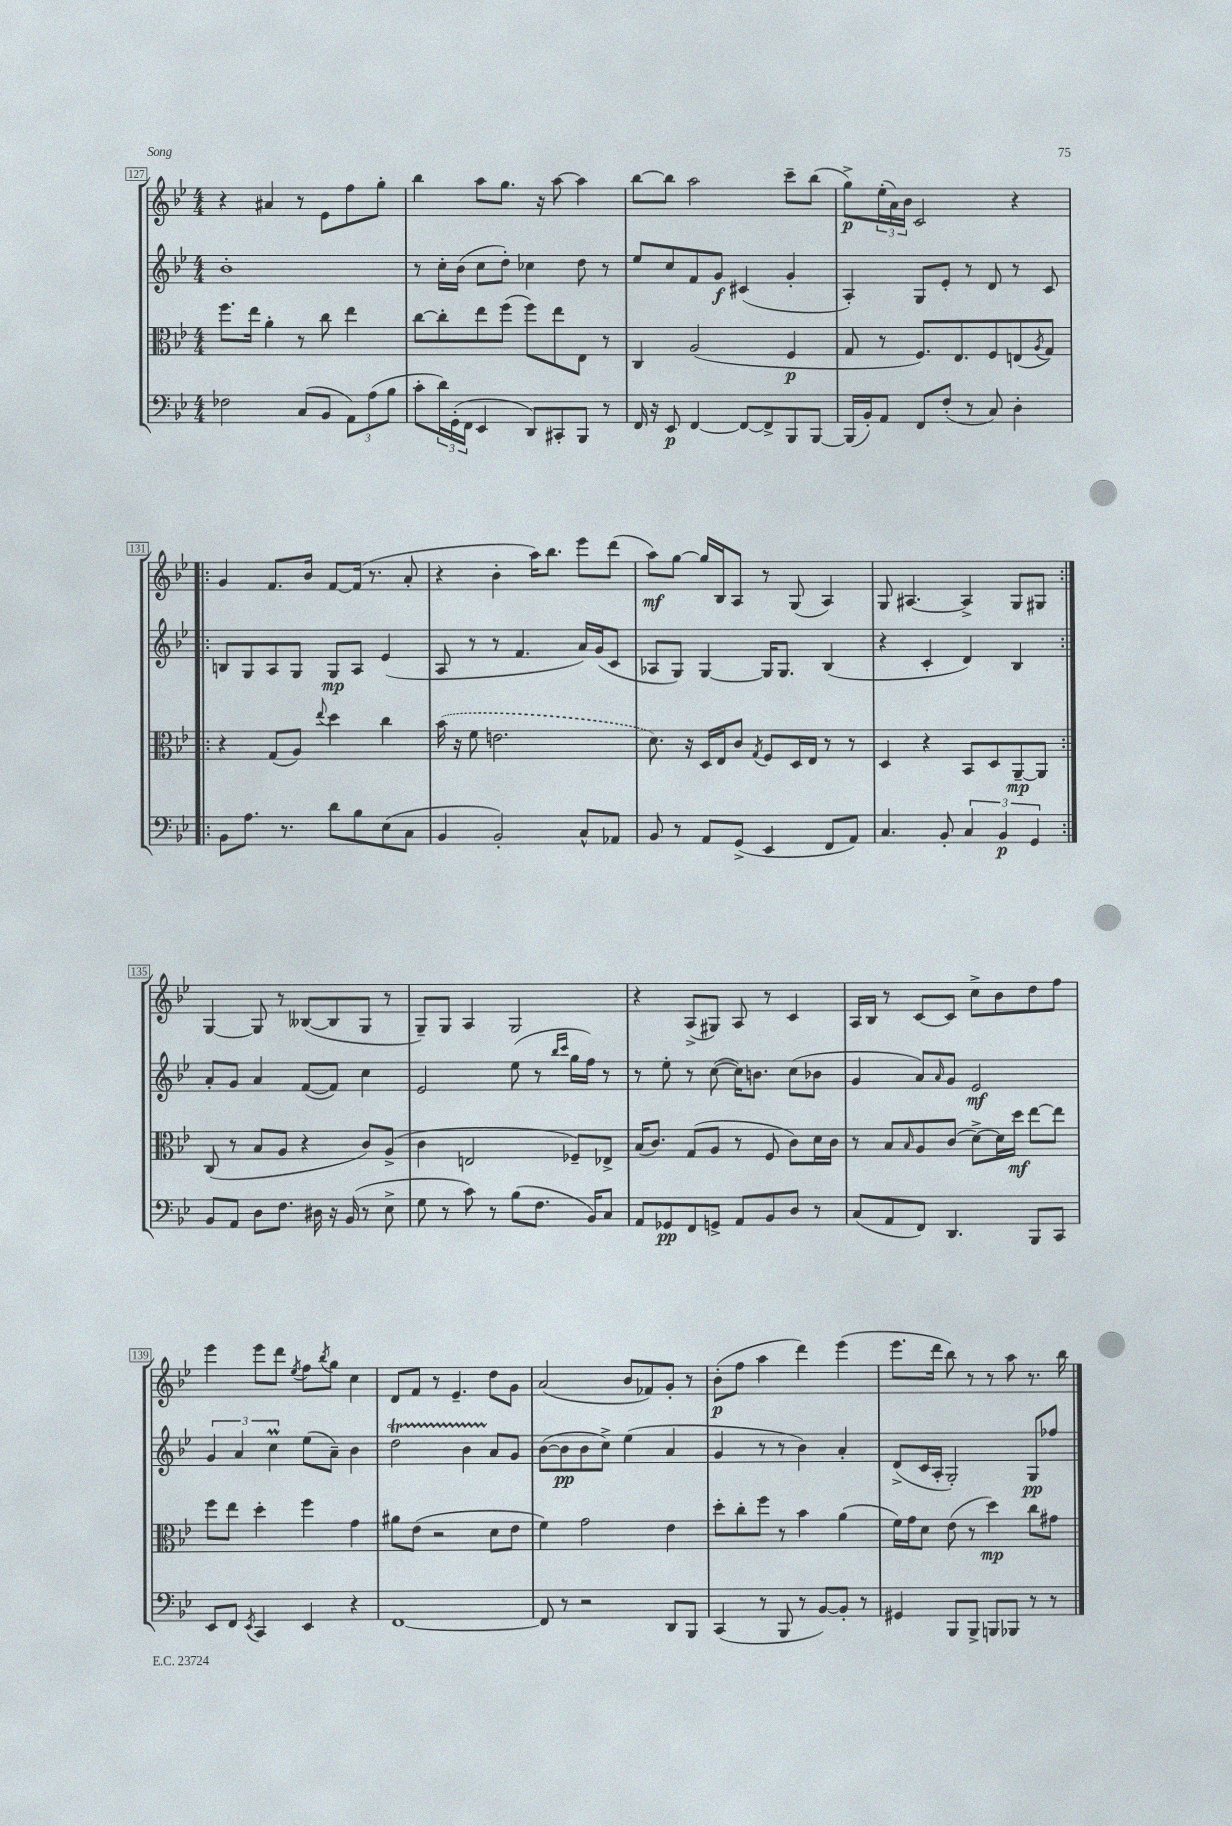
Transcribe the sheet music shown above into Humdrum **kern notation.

**kern	**kern	**kern	**kern
*staff4	*staff3	*staff2	*staff1
*clefF4	*clefC3	*clefG2	*clefG2
*k[b-e-]	*k[b-e-]	*k[b-e-]	*k[b-e-]
*M4/4	*M4/4	*M4/4	*M4/4
2F-\	8.ff\L	1b-'	4r
.	16ee-\Jk	.	.
.	4a'\	.	4a#/
(8C/L	8r	.	8r
8BB-/J	8cc\	.	8e-\L
12AA\L)	4ee-\	.	8ff\
(12A\	.	.	.
.	.	.	8gg'\J
12B-\J	.	.	.
=	=	=	=
8c'\L	[8cc\L	8r	4bb-\
24d\L)	8cc'\]	16cc'\LL	.
(24GG'\	.	.	.
.	.	(16b-\JJ	.
24FF\JJ	.	.	.
4EE-/	8ee-\	8cc\L	8aa\L
.	(8ff\J	8dd'\J)	8.gg\J
8DD/L)	8ff\L)	4cc-\	.
.	.	.	16r
8CC#'/	8ee-\	.	[8aa\
8BBB-/J	8E-\J	8dd\	4aa\]
8r	8r	8r	.
=	=	=	=
16FF/	4C/	8ee-/L	[8bb-\L
16r	.	.	.
8EE-/	.	8cc/	8bb-\]J
[4FF/	(2A/	8f/	2aa\
.	.	8g/J	.
8FF/_L	.	(4c#/	.
8FF^/]	.	.	.
8BBB-/	4F/	4g'/	8ccc~\L
[8BBB-/J	.	.	(8bb-\J
=	=	=	=
(16BBB-/]LL	8G/	4A'/)	8gg^\L)
16BB-'/J)	.	.	.
8AA/J	8r	.	(24ee-'\L
.	.	.	24a\)
.	.	.	24b-\JJ
8FF/L	8.F/L)	8G/L	2c/
(8F'/J	.	8e-'/J	.
.	8.E-/	.	.
8r	.	8r	.
8C/)	8F/	8d/	.
4D'\	(8E/	8r	4r
.	8qA/	.	.
.	8G/J)	8c/	.
=!|:	=!|:	=!|:	=!|:
8BB-\L	4r	8B/L	4g/
8.A\J	.	8G/	.
.	(8G/L	8A/	8.f/L
8.r	.	.	.
.	8A/J)	8G/J	.
.	.	.	16b-/Jk
.	8qqee-/	.	.
8d\L	4dd\	8G/L	[8f/L
8B-\	.	8A/J	(16f/]Jk
.	.	.	8.r
(8E-\	4cc\	(4e-/	.
8C\J	.	.	8a'/
=	=	=	=
4BB-/	(16b-\	8A/	4r
.	16r	.	.
.	8f\	8r	.
2BB-'/)	2.e\	8r	4b-'\
.	.	4.f/	.
.	.	.	16aa\LK)
.	.	.	8.bb-\J
8C^^/L	.	16a/LL)	8eee-\L
.	.	(16g/J	.
8AA-/J	.	8c/J	(8ddd\J
=	=	=	=
8BB-/	8.d\)	8A-/L	8aa\L)
8r	.	8G/J)	[8gg\J
.	16r	.	.
8AA/L	16D/LL	[4G/	16gg/]LL
.	16E-/J	.	16B-/J
(8GG^/J	8c/J	.	8A/J
.	8qG/	.	.
4EE-/	8F/L	16G/]LK	8r
.	.	8.G/J	.
.	16D/L	.	(8G/
.	16E-/JJ	.	.
8FF/L	8r	(4B-/	4A/)
8AA/J)	8r	.	.
=	=	=	=
4.C/	4D/	4r	8G/
.	.	.	[4.A#/
.	4r	4c'/	.
8BB-'/	.	.	.
6C/	8BB-/L	4d/)	4A#^/]
.	8D/	.	.
6BB-/	.	.	.
.	[8AA~/	4B-/	8G/L
6GG/	.	.	.
.	8AA/]J	.	8G#/J
=:|!	=:|!	=:|!	=:|!
8BB-/L	(8C/	8a'/L	[4G/
8AA/J	8r	8g/J	.
8D\L	8B-/L	4a/	8G/]
8.F\J	8A/J	.	8r
.	4r	([8f/L	([8B--/L
16D#\	.	.	.
16r	.	8f/]J)	8B--/]
(16BB-/	.	.	.
8r	8c/L)	4cc\	8G/J
8E-^\	(8A^/J	.	8r
=	=	=	=
8G\	4c\	2e-/	8G~/L)
8r	.	.	8G/J
8c\)	2E/	.	4A/
8r	.	.	.
(8B-\L	.	(8ee-\	2G/
8.F\J	.	8r	.
.	.	16qqbb-/LL	.
.	.	16qqccc/JJ	.
.	8F-~/L)	16gg\LL	.
16BB-/LK)	.	16ff\JJ)	.
8C/J	8E-^/J	8r	.
=	=	=	=
8AA/L	(16B-/LK	8r	4r
.	8.c/J)	.	.
8GG-/	.	8ee-'\	.
8FF/	(8G/L	8r	(8A^/L
8GG^/J	8A/J	([8cc\	8G#/J)
8AA/L	8r	16cc\]LK)	8A/
.	.	8.b\J	.
8BB-/	8F/	.	8r
8D/J	8c\L)	(8cc\L	4c/
8r	16d\L	8b-\J	.
.	16c\JJ	.	.
=	=	=	=
(8C/L	8r	4g/	16A/LL
.	.	.	16B-/JJ
8AA/	8B-/L	.	8r
.	16qqB-/	.	.
8FF/J)	8A/	8a/L)	[8c/L
.	.	16qqa/	.
4.DD/	(8c/J	8g/J	8c/]J
.	[8d^\L)	2e-/	8cc^\L
.	16d\]L	.	8b-\
.	16dd\JJ	.	.
8BBB-/L	[8ee-\L	.	8dd\
8CC/J	8ee-\]J	.	8ff\J
=	=	=	=
8EE-/L	8ff\L	6g/	4eee-\
8FF/J	8ee-\J	.	.
.	.	6a/	.
8qEE-/	.	.	.
4CC/	4dd'\	.	8eee-\L
.	.	6cc\	.
.	.	.	8ddd\J
.	.	.	8qee-/
4EE-/	4ff\	(8ee-\L	8ff\L
.	.	.	8qbb-/
.	.	8a~\J)	8gg\J
4r	4g\	4b-\	4cc\
=	=	=	=
[1FF	8a#\L	2dd\	8d/L
.	(8e-\J	.	8f/J
.	2r	.	8r
.	.	.	4.e-~/
.	.	4b-\	.
.	8d\L	8a/L	8dd\L
.	8e-\J	8g/J	8g\J
=	=	=	=
8FF/]	4f\)	([8b-\L	(2a/
8r	.	8b-\]	.
2r	2g\	8b-\	.
.	.	8cc^\J)	.
.	.	(4ee-\	8b-/L
.	.	.	8f-/)
8DD/L	4e-\	4a/	8g'/J
8BBB-/J	.	.	8r
=	=	=	=
(4CC/	8dd'\L	4g/	(8b-'\L
.	8cc'\	.	8ff\J
8r	8ff\J	8r	4aa\
8BBB-/	8r	8r	.
8r	4b-\	4b-\)	4ddd\)
[8BB-/L)	.	.	.
8BB-'/]J	(4a\	4a'/	(4eee-\
8r	.	.	.
=	=	=	=
4GG#/	16f\LL)	(8d^/L	8.eee-\L
.	16g\J	.	.
.	8d\J	16c/L	.
.	.	16A'/JJ	16ddd\Jk
8BBB-/L	(8e-\	2G'/)	8bb-\)
8BBB-^/J	8r	.	8r
8BBB/L	4dd\)	.	8r
8BBB-/J	.	.	8aa\
8r	8cc\L	8G/L	8.r
8r	8g#\J	8ff-/J	.
.	.	.	16bb-\
==	==	==	==
*-	*-	*-	*-
